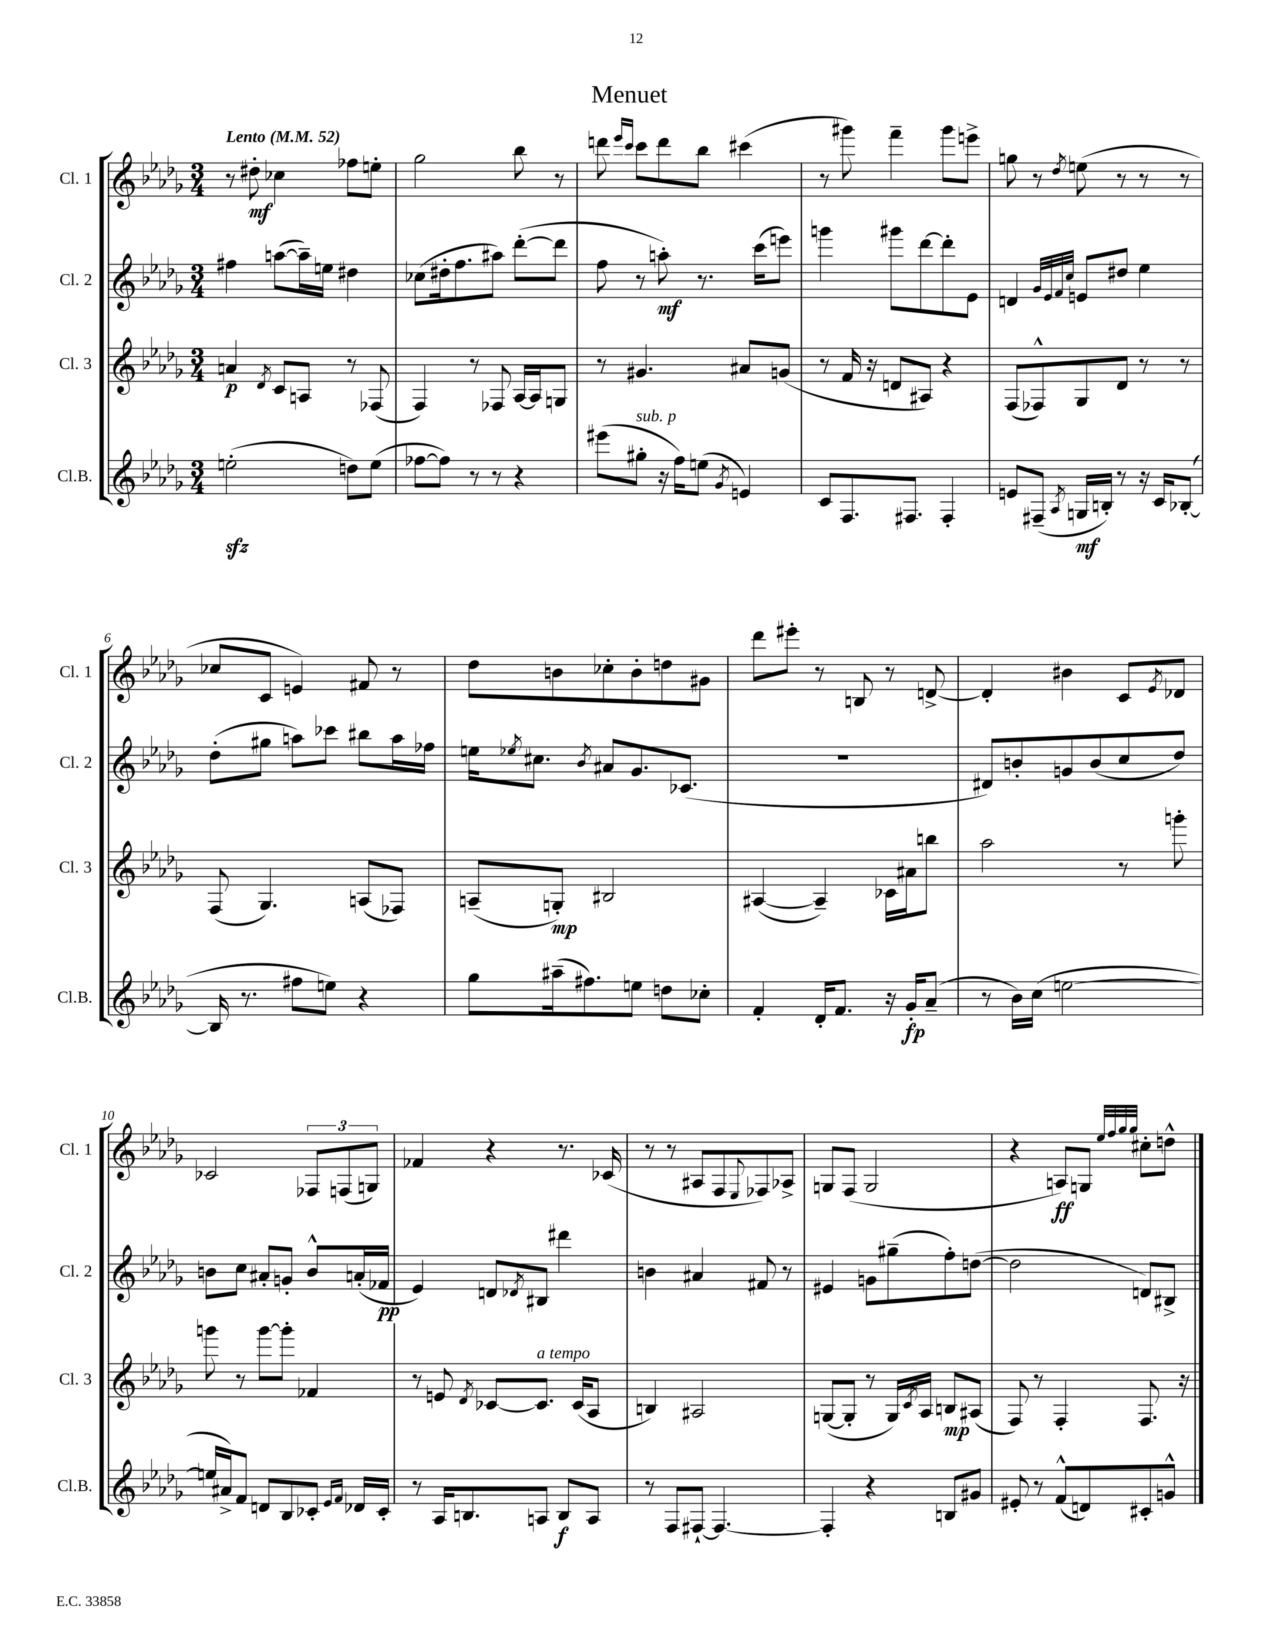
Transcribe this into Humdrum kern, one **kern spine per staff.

**kern	**kern	**kern	**kern
*staff4	*staff3	*staff2	*staff1
*clefG2	*clefG2	*clefG2	*clefG2
*k[b-e-a-d-g-]	*k[b-e-a-d-g-]	*k[b-e-a-d-g-]	*k[b-e-a-d-g-]
*M3/4	*M3/4	*M3/4	*M3/4
*MM52	*MM52	*MM52	*MM52
(2ee'\	4a/	4ff#\	8r
.	.	.	8dd#'\
.	8qd-/	.	.
.	8c/L	([8aa\L	4cc-\
.	8A/J	16aa~\]L)	.
.	.	16ee\JJ	.
8dd\L)	8r	4dd#\	8ff-\L
(8ee\J	(8F-/	.	8ee'\J
=	=	=	=
[8ff-\L	4F/)	(8cc-\L	2gg-\
8ff-\]J)	.	16dd#'\k	.
.	.	8.ff\	.
8r	8r	.	.
8r	8F-/	8aa#\J)	.
4r	[16A-/LL	([8ddd-'\L	8bb-\
.	16A-/]J	.	.
.	8G/J	8ddd-\]J	8r
=	=	=	=
(8eee#\L	8r	8ff\	8ddd\
.	.	.	16qqeee-/LL
.	.	.	16qqccc/JJ
8gg#'\J	4.g#/	8r	8ccc\L
16r	.	8aa'\)	8ddd\
16ff\LK)	.	.	.
(8ee\J	.	8.r	8bb-\J
8qg-/	.	.	.
4e/)	8a#/L	.	(4ccc#\
.	.	(16ccc\LK	.
.	(8g/J	8eee\J)	.
=	=	=	=
8c/L	8r	4ggg\	8r
8.F/	16f/	.	8ggg#\)
.	16r	.	.
.	8d/L	8ggg#\L	4fff~\
8.F#/J	.	.	.
.	8A#/J)	[8ddd-\	.
4F#'/	4r	8ddd-'\]	8ggg#\L
.	.	8e-\J	8eee^\J
=	=	=	=
8e/L	(8F/L	4d/	8gg\
(8F#~/J	8F-^^/)	.	8r
.	.	32qqg-/LLL	.
.	.	32qqe-/	.
.	.	32qqf/	.
8qA-/	.	32qqcc/JJJ	8qdd-/
16G/LL	8G-/	8e/L	(8ee\
16B'/JJ)	.	.	.
8r	8d-/J	8dd#/J	8r
16r	8r	4ee-\	8r
16c/LK	.	.	.
([8B-'/J	8r	.	8r
=	=	=	=
16B-/]	(8F/	(8dd-'\L	8cc-/L
8.r	.	.	.
.	4.G-/)	8gg#\J	8c/J
8ff#\L	.	8aa\L)	4e/)
8ee\J)	.	8ccc-\J	.
4r	(8A/L	8bb#\L	8f#/
.	8F-/J)	16aa\L	8r
.	.	16ff-\JJ	.
=	=	=	=
8gg-\L	(8A~/L	16ee\LK	8dd-\L
.	.	8qee-/	.
.	.	8.cc#\J	.
(16aa#~\k	8G'/J)	.	8b\
8.ff#\)	.	.	.
.	.	8qb-/	.
.	2B#/	8a#/L	8cc-'\
8ee\J	.	8.g-/	8b'\
8dd\L	.	.	8dd\
.	.	(8.c-/J	.
8cc-'\J	.	.	8g#\J
=	=	=	=
4f'/	([4A#/	2.r	8ddd-\L
.	.	.	8eee#'\J
16d-'/LK	4A#~/])	.	8r
8.f/J	.	.	.
.	.	.	8B/
16r	16c-\LL	.	8r
16g-'/LK	16a#\J	.	.
(8a-~/J	8bb\J	.	[8d^/
=	=	=	=
8r	2aa-\	8d#/L)	4d'/]
16b-\LL)	.	8b'/	.
(16cc\JJ	.	.	.
[2ee\	.	8g/	4b#\
.	.	(8b/	.
.	8r	8cc/	8c/L
.	.	.	8qe-/
.	8ggg'\	8dd-/J)	8d-/J
=	=	=	=
16ee/]LL	8ggg\	8b\L	2c-/
16a#^/J)	.	.	.
8f/J	8r	8cc\J	.
8d/L	[8ggg\L	8a#'/L	.
8B-/	8ggg'\]J	8g'/J	.
8c-'/J	4f-/	8b^^/L	12F-/L
.	.	.	(12F/
16qqe-/LL	.	.	.
16qqf/JJ	.	.	.
16d-/LL	.	(16a'/L	.
.	.	.	12G/J)
16c-'/JJ	.	16f-/JJ	.
=	=	=	=
8r	8r	4e-/)	4f-/
16A-/LK	8e/	.	.
8.B/	.	.	.
.	8qd-/	.	.
.	[8c-/L	8d/L	4r
.	.	8qd-/	.
8A/J	8.c-/]J	8B#/J	.
8B/L	.	4ddd#\	8.r
.	(16c-/LK	.	.
8A/J	8A-/J	.	.
.	.	.	(16c-/
=	=	=	=
8r	4B/)	4b\	8r
8F/L	.	.	8r
[8F#`/J	2A#/	4a#/	8A#/L
4.F#/_	.	.	8F/
.	.	.	8qqE-/
.	.	8f#/	8F-/)
.	.	8r	8A-^/J
=	=	=	=
4F#'/]	([8G/L	4e#/	8G/L
.	8G'/]J	.	(8F/J
4r	8r	8g\L	2G/
.	16G/LL)	(8gg#~\	.
.	8qc/	.	.
.	16A-/JJ	.	.
8B/L	8B/L	8ff'\)	.
8g#/J	(8A#/J	([8dd\J	.
=	=	=	=
8e#'/	8F/)	2dd\]	4r
8r	8r	.	.
(8f^^/L	4F'/	.	8A/L)
8d/)	.	.	8G/J
.	.	.	32qqee-/LLL
.	.	.	32qqff/
.	.	.	32qqgg-/
.	.	.	32qqgg-/JJJ
8c#'/	8.F/	8d/L)	8cc#'\L
8g^^/J	.	8B#^/J	8dd^^\J
.	16r	.	.
==	==	==	==
*-	*-	*-	*-
